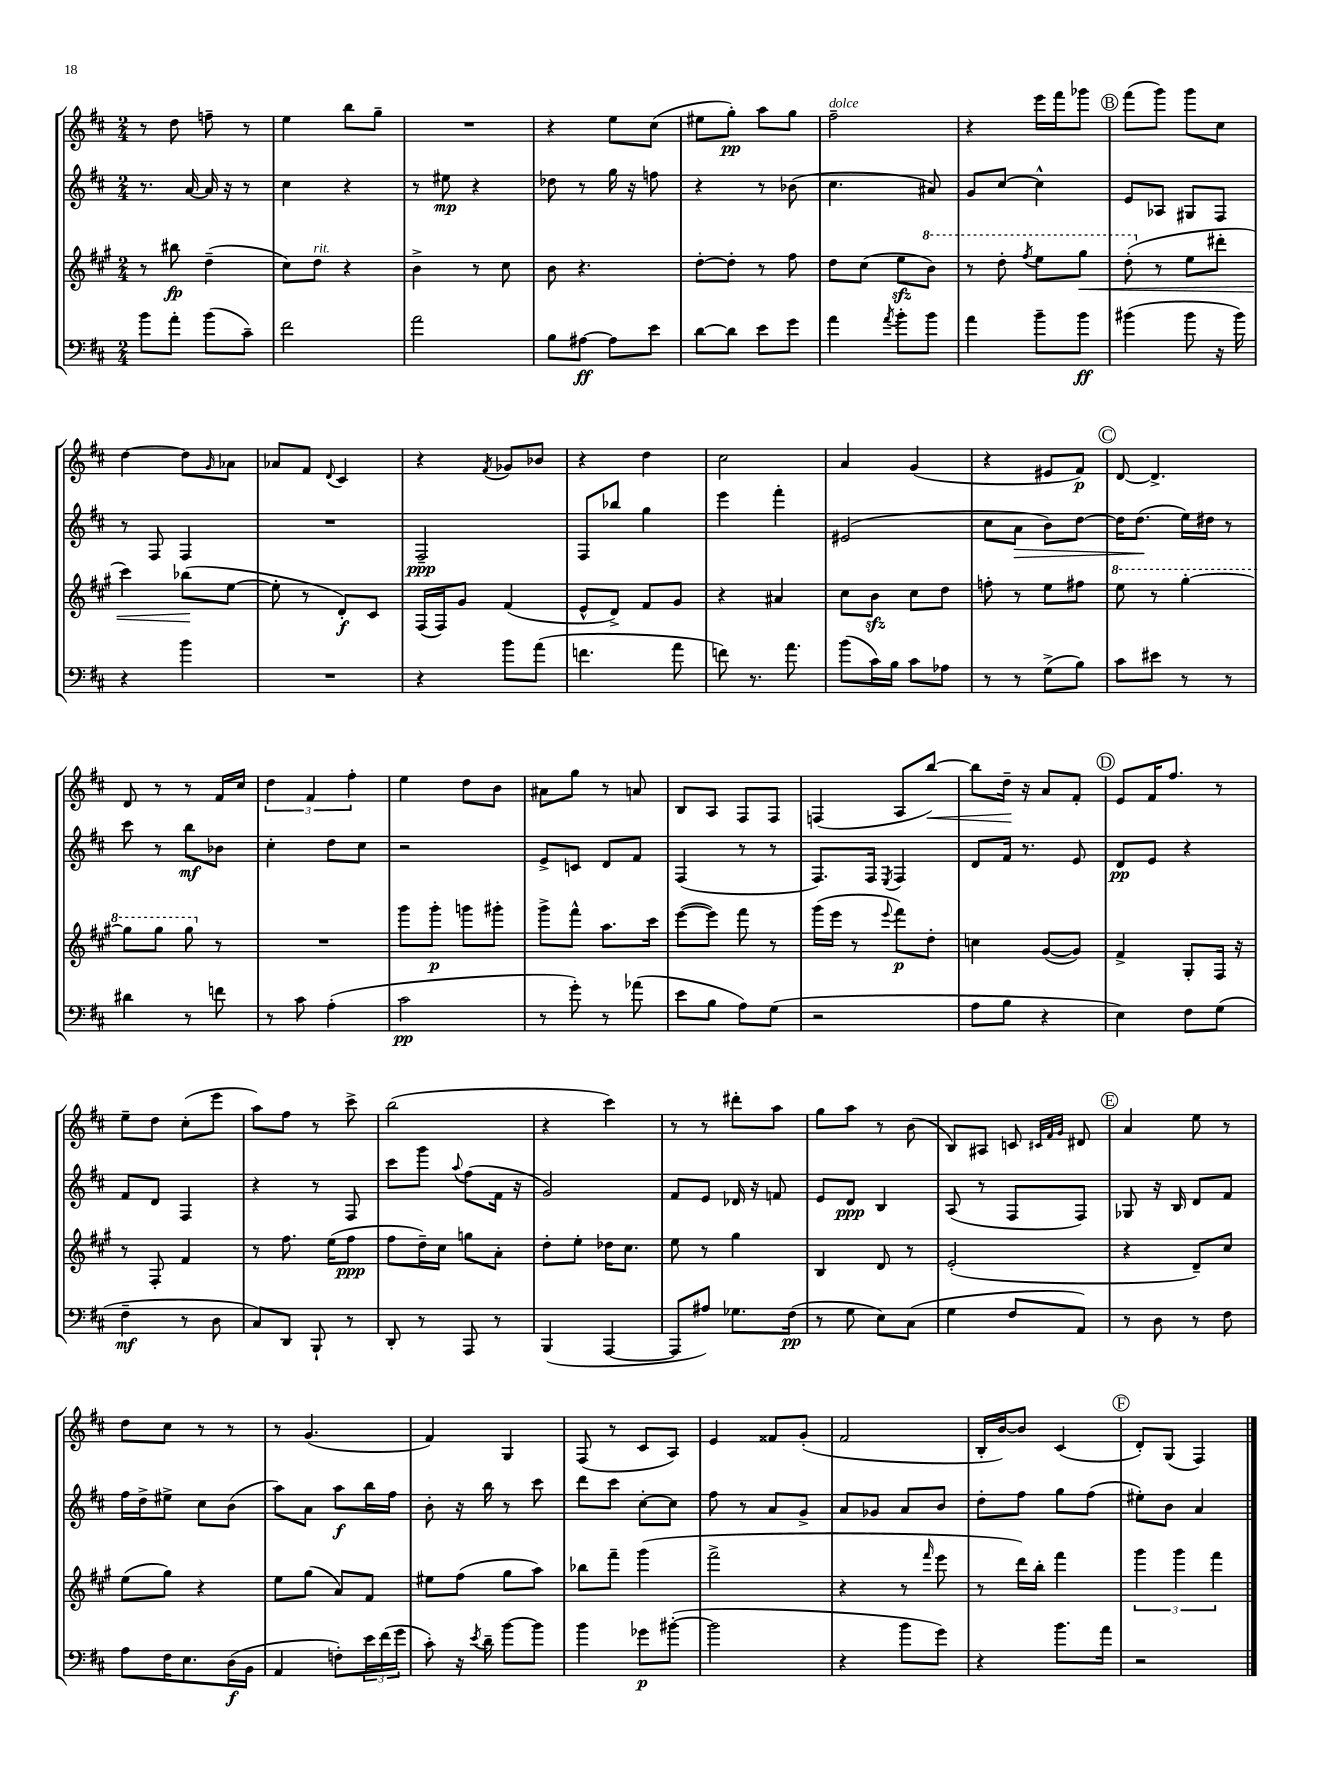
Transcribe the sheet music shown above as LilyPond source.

<<
\new StaffGroup <<
\new Staff = "s0" {
    \clef treble \key d \major \numericTimeSignature \time 2/4
    r8 d''8 f''8-- r8 |
    e''4 b''8 g''8-- |
    R2 |
    r4 e''8 cis''8( |
    eis''8 g''8-.\pp) a''8 g''8 |
    fis''2--^\markup { \italic "dolce" } |
    r4 e'''16 fis'''16 ges'''8 |
    \mark \markup { \circle "B" } fis'''8( g'''8) g'''8 cis''8 |
    d''4~ d''8 \grace { g'16 } aes'8 |
    aes'8 fis'8 \appoggiatura { d'8 } cis'4 |
    r4 \acciaccatura { fis'8 } ges'8 bes'8 |
    r4 d''4 |
    cis''2 |
    a'4 g'4( |
    r4 eis'8 fis'8\p) |
    \mark \markup { \circle "C" } d'8~ d'4.-> |
    d'8 r8 r8 fis'16 cis''16 |
    \tuplet 3/2 { d''4 fis'4 fis''4-. } |
    e''4 d''8 b'8 |
    ais'8 g''8 r8 a'8 |
    b8 a8 fis8 fis8 |
    f4( a8 b''8~\<) |
    b''8 d''16--\! r16 a'8 fis'8-. |
    \mark \markup { \circle "D" } e'8 fis'16 fis''8. r8 |
    e''8-- d''8 cis''8-.( e'''8 |
    a''8) fis''8 r8 cis'''8-> |
    b''2( |
    r4 cis'''4) |
    r8 r8 dis'''8-. a''8 |
    g''8 a''8 r8 b'8( |
    b8) ais8 c'8 \grace { cis'32 fis'32 g'32 } dis'8 |
    \mark \markup { \circle "E" } a'4 e''8 r8 |
    d''8 cis''8 r8 r8 |
    r8 g'4.( |
    fis'4) g4 |
    fis8( r8 cis'8 a8) |
    e'4 fisis'8 g'8-.( |
    fis'2 |
    b16-. b'16~) b'8 cis'4( |
    \mark \markup { \circle "F" } d'8-.) g8( fis4) \bar "|." |
}
\new Staff = "s1" {
    \clef treble \key d \major \numericTimeSignature \time 2/4
    r8. a'16~ a'16 r16 r8 |
    cis''4 r4 |
    r8 eis''8\mp r4 |
    des''8 r8 g''16 r16 f''8 |
    r4 r8 bes'8( |
    cis''4. ais'8) |
    g'8 cis''8~ cis''4-^ |
    \mark \markup { \circle "B" } e'8 aes8 gis8 fis8 |
    r8 fis8 fis4 |
    R2 |
    fis2--\ppp |
    fis8 bes''8 g''4 |
    e'''4 fis'''4-. |
    eis'2( |
    cis''8 a'8\> b'8) d''8~ |
    \mark \markup { \circle "C" } d''16 d''8.\!( e''16) dis''16 r8 |
    cis'''8 r8 b''8\mf bes'8 |
    cis''4-. d''8 cis''8 |
    r2 |
    e'8-> c'8 d'8 fis'8 |
    fis4( r8 r8 |
    fis8.) fis16 \acciaccatura { e8 } fis4 |
    d'8 fis'16 r8. e'8 |
    \mark \markup { \circle "D" } d'8\pp e'8 r4 |
    fis'8 d'8 fis4 |
    r4 r8 fis8 |
    cis'''8 g'''8 \appoggiatura { a''8 } fis''8( fis'16 r16 |
    g'2) |
    fis'8 e'8 des'16 r16 f'8 |
    e'8 d'8\ppp b4 |
    a8( r8 fis8 fis8) |
    \mark \markup { \circle "E" } ges8 r16 b16 d'8 fis'8 |
    fis''16 d''16-> eis''8-> cis''8 b'8( |
    a''8) a'8 a''8\f b''16 fis''16 |
    b'8-. r16 b''16 r8 cis'''8 |
    d'''8 cis'''8 cis''8~-. cis''8 |
    fis''8 r8 a'8 g'8-> |
    a'8 ges'8 a'8 b'8 |
    d''8-. fis''8 g''8 fis''8( |
    \mark \markup { \circle "F" } eis''8-.) b'8 a'4 \bar "|." |
}
\new Staff = "s2" {
    \clef treble \key a \major \numericTimeSignature \time 2/4
    r8 bis''8\fp d''4--( |
    cis''8) d''8^\markup { \italic "rit." } r4 |
    b'4-> r8 cis''8 |
    b'8 r4. |
    d''8~-. d''8-. r8 fis''8 |
    d''8 cis''8( e''8\sfz \ottava #1 b''8) |
    r8 d'''8-. \acciaccatura { fis'''8 } e'''8 gis'''8\< |
    \mark \markup { \circle "B" } d'''8-.( \ottava #0 r8 e''8 dis'''8-. |
    cis'''4) bes''8\!( e''8~ |
    e''8-. r8 d'8-.\f) cis'8 |
    fis16( fis16) gis'8 fis'4( |
    e'8-^ d'8->) fis'8 gis'8 |
    r4 ais'4 |
    cis''8 b'8\sfz cis''8 d''8 |
    f''8-. r8 e''8 fis''8 |
    \mark \markup { \circle "C" } \ottava #1 e'''8 r8 gis'''4~-. |
    gis'''8 gis'''8 gis'''8 \ottava #0 r8 |
    R2 |
    gis'''8 gis'''8-.\p g'''8 gis'''8-. |
    gis'''8-> fis'''8-^ a''8. cis'''16 |
    e'''8~( e'''8) fis'''8 r8 |
    gis'''16( e'''16 r8 \appoggiatura { e'''8 } fis'''8\p) d''8-. |
    c''4 gis'8~( gis'8) |
    \mark \markup { \circle "D" } fis'4-> gis8-. fis16 r16 |
    r8 fis8-. fis'4 |
    r8 fis''8. e''16( fis''8\ppp |
    fis''8 d''16--) cis''16 g''8 a'8-. |
    d''8-. e''8-. des''16 cis''8. |
    e''8 r8 gis''4 |
    b4 d'8 r8 |
    e'2-.( |
    \mark \markup { \circle "E" } r4 d'8--) cis''8 |
    e''8( gis''8) r4 |
    e''8 gis''8( a'8) fis'8 |
    eis''8 fis''8( gis''8 a''8) |
    bes''8 fis'''8-- gis'''4( |
    fis'''2-> |
    r4 r8 \grace { fis'''16 } e'''8 |
    r8 d'''16) b''16-. fis'''4 |
    \mark \markup { \circle "F" } \tuplet 3/2 { gis'''4 gis'''4 fis'''4 } \bar "|." |
}
\new Staff = "s3" {
    \clef bass \key d \major \numericTimeSignature \time 2/4
    b'8 a'8-. b'8( cis'8--) |
    fis'2 |
    a'2 |
    b8 ais8~\ff ais8 e'8 |
    d'8~ d'8 e'8 g'8 |
    a'4 \acciaccatura { a'8 } b'8-. b'8 |
    a'4 b'8-- b'8\ff |
    \mark \markup { \circle "B" } bis'4( bis'8 r16 bis'16) |
    r4 b'4 |
    R2 |
    r4 b'8 a'8( |
    f'4. a'8 |
    f'8) r8. a'8. |
    b'8( cis'16) b16 cis'8 aes8 |
    r8 r8 g8->( b8) |
    \mark \markup { \circle "C" } cis'8 eis'8 r8 r8 |
    dis'4 r8 f'8 |
    r8 cis'8 a4-.( |
    cis'2\pp |
    r8 g'8-.) r8 aes'8( |
    e'8 b8 a8) g8( |
    r2 |
    a8 b8 r4 |
    \mark \markup { \circle "D" } e4) fis8 g8( |
    fis4--\mf r8 d8 |
    cis8) d,8 b,,8-! r8 |
    d,8-. r8 a,,8 r8 |
    b,,4( a,,4~ |
    a,,8 ais8) ges8. fis16\pp( |
    r8 g8 e8) cis8( |
    g4 fis8 a,8) |
    \mark \markup { \circle "E" } r8 d8 r8 fis8 |
    a8 fis16 e8. d16\f( b,16 |
    a,4 f8-.) \tuplet 3/2 { e'16 fis'16( g'16 } |
    cis'8-.) r16 \acciaccatura { e'8 } d'16-- b'8~ b'8 |
    b'4 ges'8\p bis'8~-.( |
    bis'2 |
    r4 b'8 g'8) |
    r4 b'8. a'16 |
    \mark \markup { \circle "F" } r2 \bar "|." |
}
>>
>>
\layout { \context { \Score \remove "Bar_number_engraver" } }
